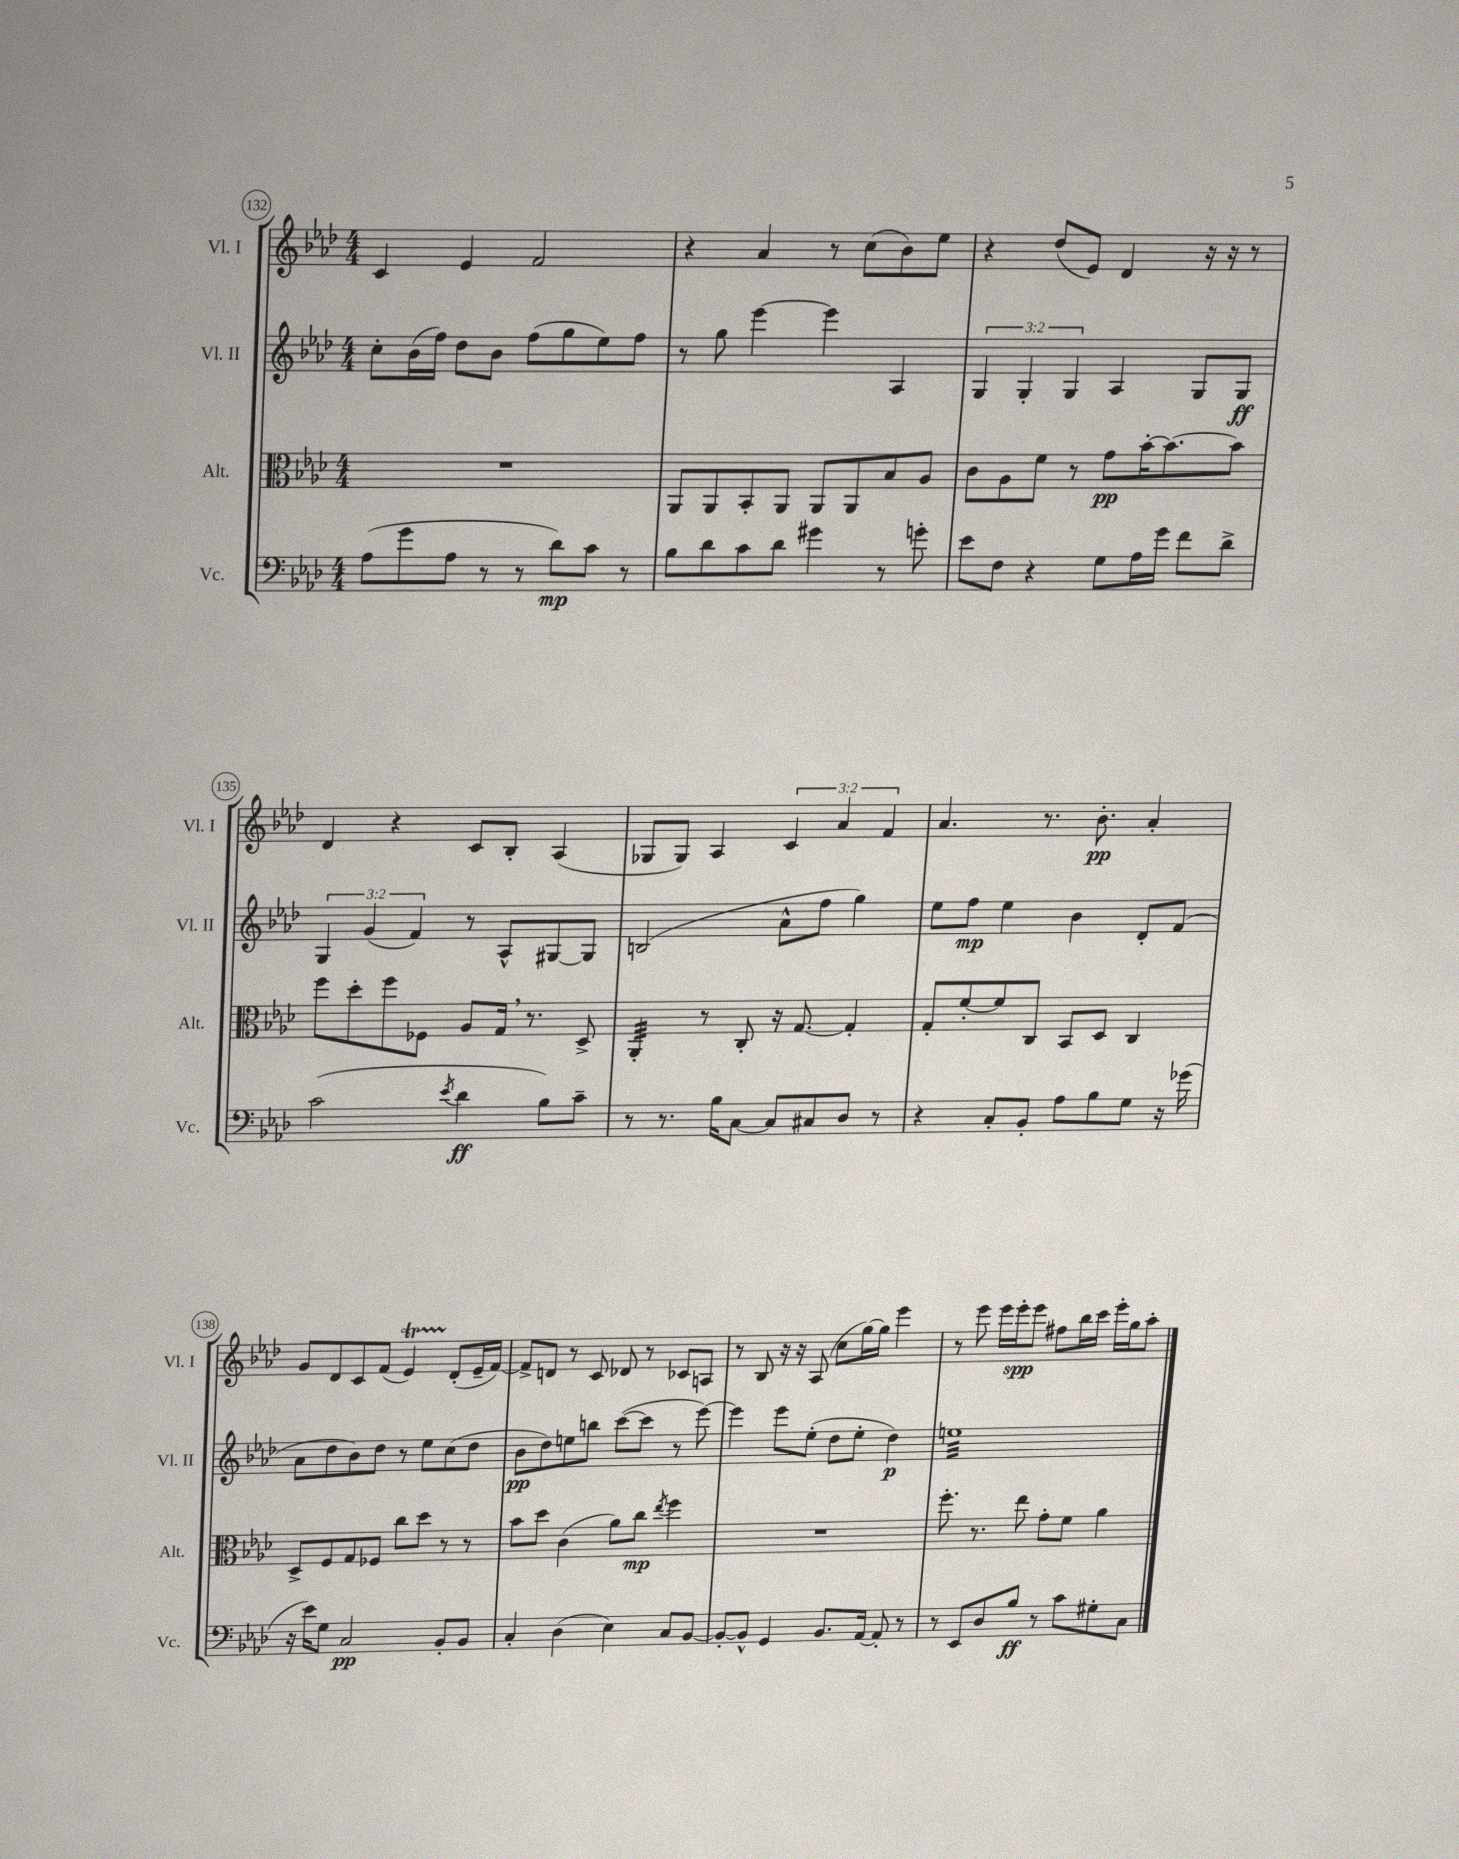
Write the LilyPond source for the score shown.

<<
\new StaffGroup <<
\new Staff = "s0" \with { instrumentName = "Vl. I" shortInstrumentName = "Vl. I" } {
    \clef treble \key aes \major \numericTimeSignature \time 4/4 \override Staff.TupletNumber.text = #tuplet-number::calc-fraction-text
    c'4 ees'4 f'2 |
    r4 aes'4 r8 c''8( bes'8) ees''8 |
    r4 des''8( ees'8) des'4 r16 r16 r8 |
    des'4 r4 c'8 bes8-. aes4( |
    ges8 ges8) aes4 \tuplet 3/2 { c'4 aes'4 f'4 } |
    aes'4. r8. bes'8.-.\pp aes'4-. |
    g'8 des'8 c'8 f'8( ees'4\startTrillSpan) des'8-.\stopTrillSpan( ees'16-- f'16~) |
    f'8-> d'8 r8 c'8 des'8 r8 ces'8 a8 |
    r8 bes8 r16 r16 aes8( c''8 g''16~) g''16 ees'''4 |
    r8 ees'''8 ees'''16 ees'''16-.\spp ees'''8 fis''8 bes''16 c'''16 ees'''16-. g''16 aes''8-. \bar "|." |
}
\new Staff = "s1" \with { instrumentName = "Vl. II" shortInstrumentName = "Vl. II" } {
    \clef treble \key aes \major \numericTimeSignature \time 4/4 \override Staff.TupletNumber.text = #tuplet-number::calc-fraction-text
    c''8-. bes'16( f''16) des''8 bes'8 f''8( g''8 ees''8) f''8 |
    r8 g''8 ees'''4~ ees'''4 aes4 |
    \tuplet 3/2 { g4 g4-. g4 } aes4 g8 g8\ff |
    \tuplet 3/2 { g4 g'4( f'4) } r8 aes8-^ gis8~ gis8 |
    b2( aes'8-^ f''8 g''4) |
    ees''8 f''8\mp ees''4 bes'4 des'8-. f'8( |
    aes'8 des''8 bes'8) des''8 r8 ees''8 c''8( des''8 |
    bes'8\pp des''8) e''8 b''8 c'''8~( c'''8 r8 ees'''8~) |
    ees'''4 ees'''8 ees''8-.( des''8 ees''8-. des''4\p) |
    e''1:32 \bar "|." |
}
\new Staff = "s2" \with { instrumentName = "Alt." shortInstrumentName = "Alt." } {
    \clef alto \key aes \major \numericTimeSignature \time 4/4
    R1 |
    aes,8 aes,8 bes,8-. aes,8 aes,8 aes,8 bes8 aes8 |
    c'8 aes8 f'8 r8 g'8\pp bes'16~-. bes'8.~ bes'8 |
    f''8 des''8-. f''8 fes8 aes8 g16 \breathe r8. des8-> |
    aes,4:32-. r8 c8-. r16 g8.~ g4-. |
    g8-. f'8~-. f'8 c8 bes,8 des8 c4 |
    des8-> f8 g8 fes8 c''8 des''8 r8 r8 |
    bes'8 des''8 c'4( aes'8) c''8\mp \acciaccatura { ees''8 } f''4 |
    R1 |
    f''8.-. r8. ees''8 g'8-. f'8 aes'4 \bar "|." |
}
\new Staff = "s3" \with { instrumentName = "Vc." shortInstrumentName = "Vc." } {
    \clef bass \key aes \major \numericTimeSignature \time 4/4
    aes8( g'8 aes8 r8 r8 des'8\mp) c'8 r8 |
    bes8 des'8 c'8 des'8 gis'4 r8 g'8-. |
    ees'8 f8 r4 g8 aes16 g'16 f'8 des'8-> |
    c'2( \acciaccatura { ees'8 } des'4\ff bes8) c'8-- |
    r8 r8. bes16 c8~ c8 cis8 des8 r8 |
    r4 c8-. bes,8-. aes8 bes8 g8 r16 ges'16( |
    r16 ees'16) g8 c2\pp bes,8-. bes,8 |
    c4-. des4( ees4) c8 bes,8~ |
    bes,8~-. bes,8-^ g,4 bes,8. aes,16~ aes,8-. r8 |
    r8 ees,8 des8 bes8\ff r8 c'8 gis8-. c8 \bar "|." |
}
>>
>>
\layout { \context { \Score currentBarNumber = #132 \override BarNumber.stencil = #(make-stencil-circler 0.1 0.3 ly:text-interface::print) } }
